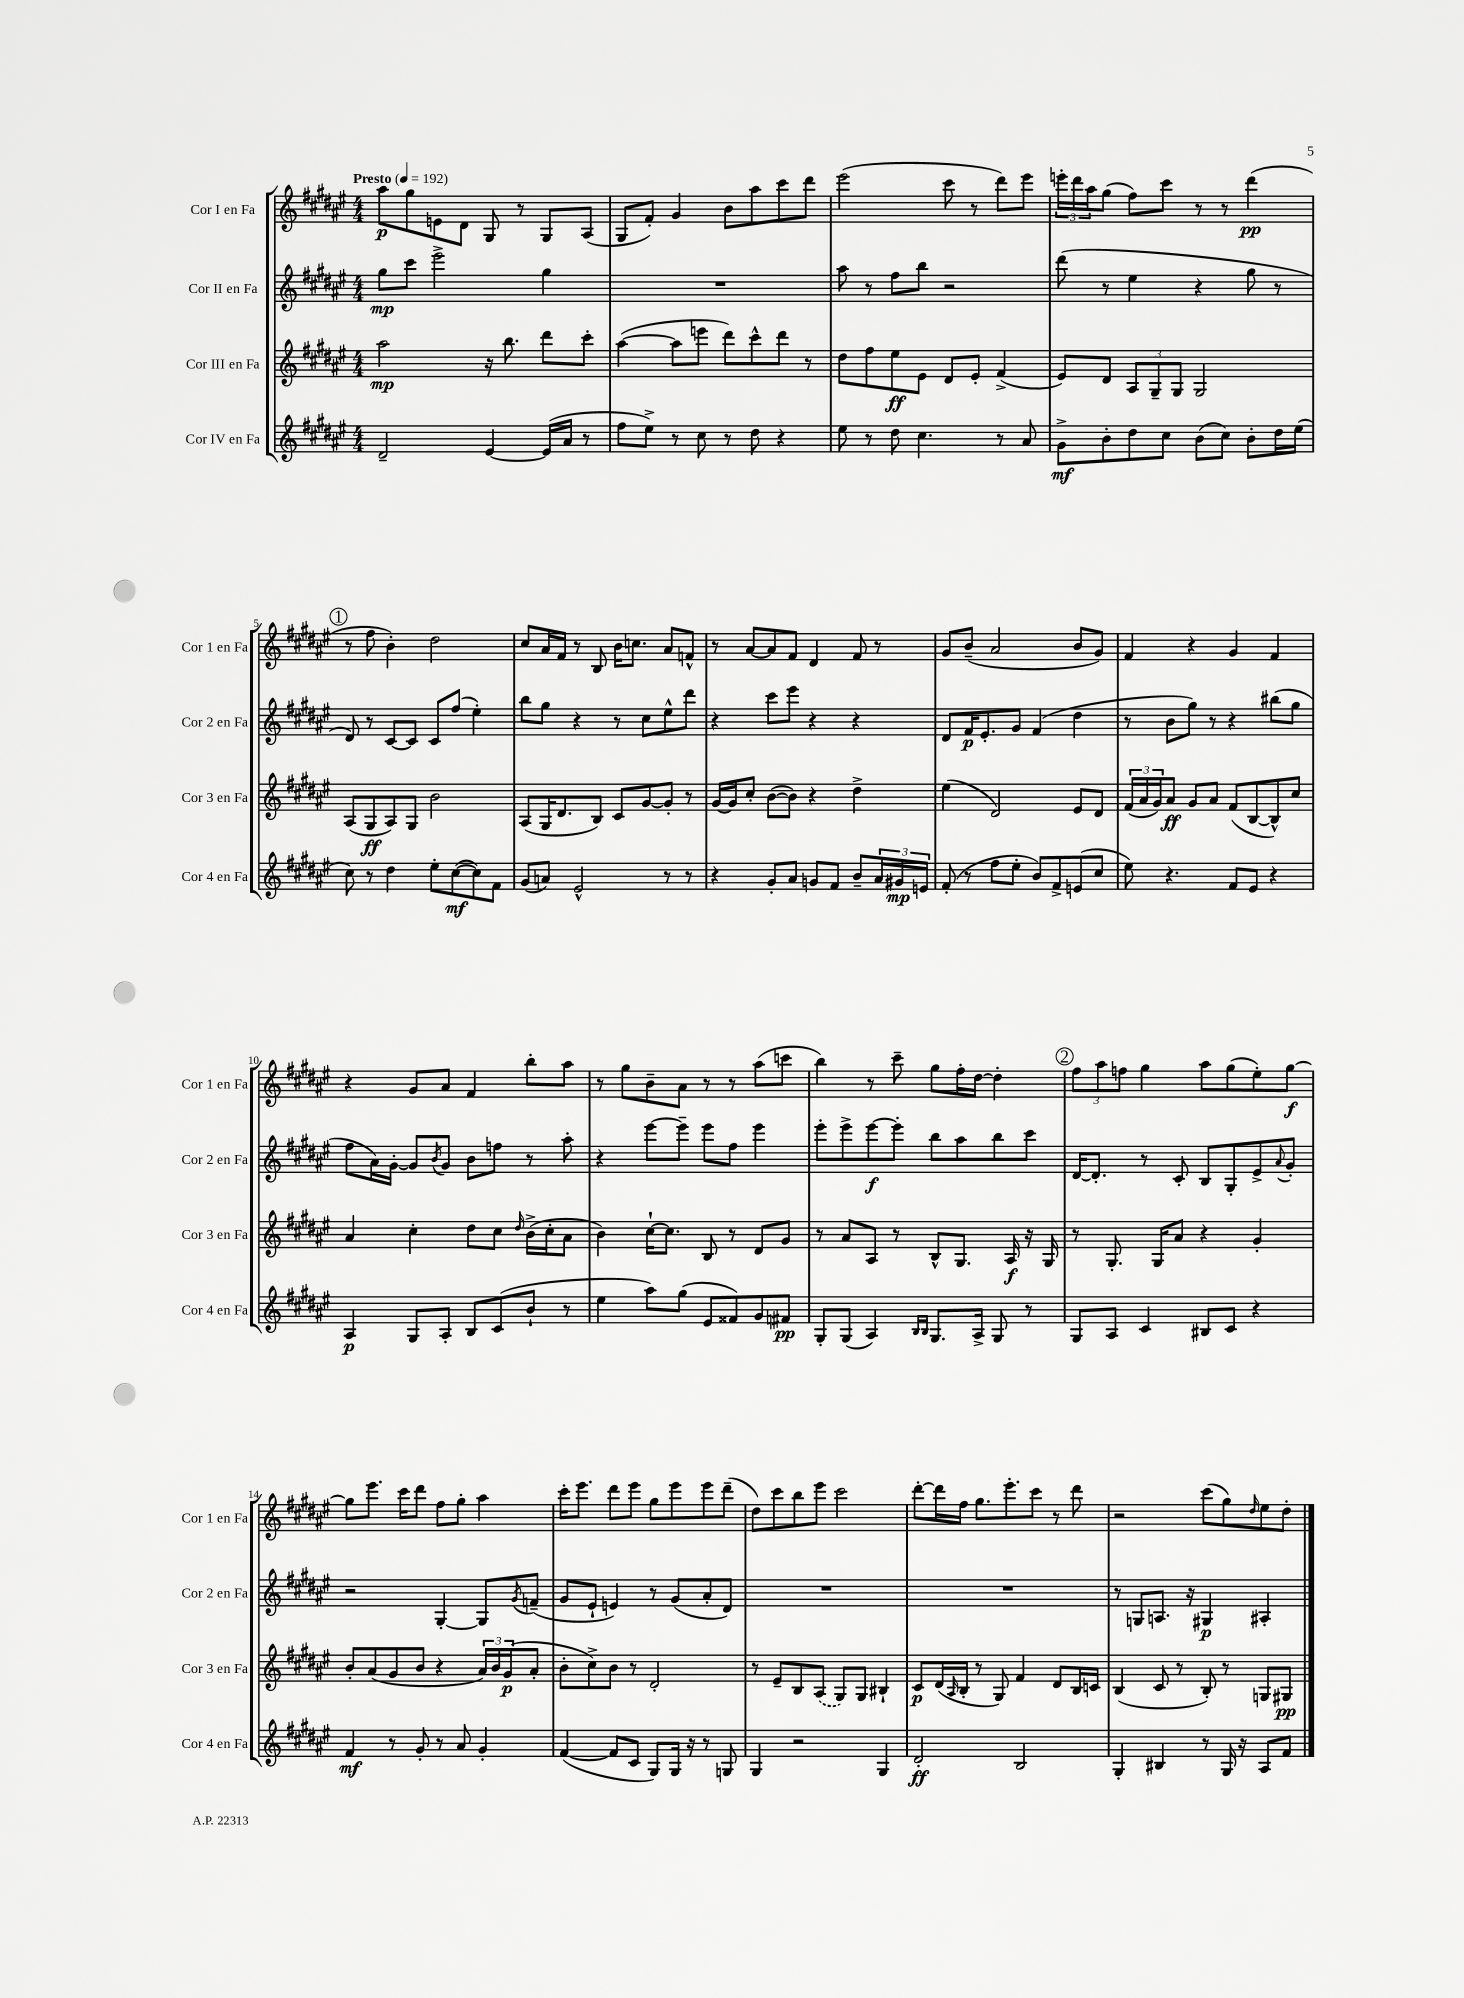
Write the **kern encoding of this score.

**kern	**kern	**kern	**kern
*staff4	*staff3	*staff2	*staff1
*clefG2	*clefG2	*clefG2	*clefG2
*k[f#c#g#d#a#e#]	*k[f#c#g#d#a#e#]	*k[f#c#g#d#a#e#]	*k[f#c#g#d#a#e#]
*M4/4	*M4/4	*M4/4	*M4/4
*MM192	*MM192	*MM192	*MM192
2d#~	2aa#	8gg#	8aa#
.	.	8ccc#	8gg#
.	.	2eee#^	8e
.	.	.	8d#
[4e#	16r	.	8G#
.	8.bb	.	.
.	.	.	8r
(16e#]	8ddd#	4gg#	8G#
16a#	.	.	.
8r	8ccc#'	.	(8A#
=	=	=	=
8ff#	([4aa#	1r	8G#
8ee#^)	.	.	8f#')
8r	8aa#]	.	4g#
8cc#	8eee	.	.
8r	8ddd#)	.	8b
8dd#	8ccc#^^	.	8aa#
4r	8ddd#	.	8ccc#
.	8r	.	8ddd#
=	=	=	=
8ee#	8dd#	8aa#	(2eee#
8r	8ff#	8r	.
8dd#	8ee#	8ff#	.
4.cc#	8e#	8bb	.
.	8d#	2r	8ccc#
.	8e#'	.	8r
8r	(4f#^	.	8ddd#)
8a#	.	.	8eee#
=	=	=	=
8g#^	8e#)	(8ddd#	24eee'
.	.	.	24ddd#
.	.	.	24aa#
8b'	8d#	8r	(8gg#
8dd#	12A#	4ee#	8ff#)
.	12G#~	.	.
8cc#	.	.	8ccc#
.	12G#	.	.
(8b	2G#	4r	8r
8cc#)	.	.	8r
8b'	.	8gg#	(4ddd#
16dd#	.	8r	.
(16ee#	.	.	.
=	=	=	=
8cc#)	(8A#	8d#)	8r
8r	8G#	8r	8ff#
4dd#	8A#)	[8c#	4b')
.	8G#	8c#]	.
8ee#'	2b	8c#	2dd#
([8cc#	.	(8ff#	.
8cc#])	.	4ee#')	.
8f#	.	.	.
=	=	=	=
(8g#	(8A#	8bb	8cc#
8a)	16G#	8gg#	16a#
.	8.d#	.	16f#
2e#^^	.	4r	8r
.	8B)	.	8B
.	8c#	8r	16b
.	.	.	8.cc
.	[8g#	8cc#	.
8r	8g#']	8ee#^^	8a#
8r	8r	8ddd#	8f^^
=	=	=	=
4r	[16g#	4r	8r
.	16g#]	.	.
.	8cc#'	.	[8a#
8g#'	([8b	8ccc#	8a#]
8a#	8b])	8eee#	8f#
8g	4r	4r	4d#
8f#	.	.	.
8b~	4dd#^	4r	8f#
24a#	.	.	8r
24g#	.	.	.
24e	.	.	.
=	=	=	=
(8f#'	(4ee#	8d#	8g#
8r	.	16f#	(8b~
.	.	8.e#'	.
8ff#	2d#)	.	2a#
8ee#'	.	8g#	.
8b)	.	(4f#	.
8f#^	.	.	.
(8e	8e#	4dd#	8b
8cc#	8d#	.	8g#)
=	=	=	=
8ee#)	(24f#	8r	4f#
.	24a#	.	.
.	24g#)	.	.
4.r	8a#	8b	.
.	8g#	8gg#)	4r
.	8a#	8r	.
8f#	(8f#	4r	4g#
8e#	[8B	.	.
4r	8B^^])	(8bb#	4f#
.	8cc#	8gg#	.
=	=	=	=
4A#	4a#	8ff#	4r
.	.	16a#)	.
.	.	[16g#'	.
8G#	4cc#'	8g#]	8g#
.	.	8qb	.
8A#'	.	8g#	8a#
8B	8dd#	8b	4f#
(8c#	8cc#	8ff	.
.	16qqdd#	.	.
8b`	(16b^	8r	8bb'
.	16cc#'	.	.
8r	8a#	8aa#'	8aa#
=	=	=	=
4ee#	4b)	4r	8r
.	.	.	8gg#
8aa#)	[16cc#`	[8eee#	8b~
.	8.cc#]	.	.
(8gg#	.	8eee#~]	8a#
8e#	8B	8eee#	8r
8f##)	8r	8ff#	8r
8g#	8d#	4eee#	(8aa#
8f#	8g#	.	8ccc
=	=	=	=
8G#'	8r	8eee#'	4bb)
(8G#	8a#	8eee#^	.
4A#)	8A#	[8eee#	8r
.	8r	8eee#']	8ccc#~
16qqB	.	.	.
16qqB	.	.	.
8.G#	8B^^	8bb	8gg#
.	8.G#	8aa#	16ff#'
16A#^	.	.	[16dd#
8G#	.	8bb	4dd#']
.	16A#	.	.
8r	16r	8ccc#	.
.	16G#	.	.
=	=	=	=
8G#	8r	[16d#	12ff#
.	.	8.d#']	.
.	.	.	12aa#
8A#	8.G#'	.	.
.	.	.	12ff
4c#	.	8r	4gg#
.	16G#	.	.
.	8a#	8c#'	.
8B#	4r	8B	8aa#
8c#	.	8G#'	(8gg#
4r	4g#'	8e#^	8ee#')
.	.	8qqa#	.
.	.	8g#'	[8gg#
=	=	=	=
4f#	8b'	2r	8gg#]
.	(8a#	.	8.eee#
8r	8g#	.	.
.	.	.	16ccc#
8g#'	8b	.	8ddd#
8r	4r	[4G#'	8ff#
8a#	.	.	8gg#'
4g#'	24a#)	8G#]	4aa#
.	24b	.	.
.	(24g#	.	.
.	.	8qg#	.
.	8a#'	(8f~	.
=	=	=	=
([4f#	8b'	8g#	16ccc#'
.	.	.	8.eee#
.	8cc#^)	8e#`	.
8f#]	8b	4e)	8ddd#
8c#	8r	.	8eee#
8G#)	2d#'	8r	8gg#
16G#	.	(8g#	8eee#
16r	.	.	.
8r	.	8a#'	8eee#
8G	.	8d#)	(8ddd#~
=	=	=	=
4G#	8r	1r	8dd#)
.	8e#~	.	8ccc#
2r	8B	.	8bb
.	(8A#	.	8eee#
.	8G#)	.	2ccc#
.	8G#	.	.
4G#	4B#`	.	.
=	=	=	=
2d#'	8c#	1r	[8ddd#'
.	(16d#	.	16ddd#]
.	16qqA#	.	.
.	16B'	.	16ff#
.	8r	.	8.gg#
.	8G#)	.	.
.	.	.	8.eee#'
2B	4f#	.	.
.	.	.	8ccc#
.	8d#	.	8r
.	16B	.	8ddd#
.	16c	.	.
=	=	=	=
4G#'	(4B	8r	2r
.	.	8G	.
4B#	8c#	8.A	.
.	8r	.	.
.	.	16r	.
8r	8B')	4G#	(8ccc#
16G#	8r	.	8gg#)
16r	.	.	.
.	.	.	16qqdd#
8A#	8G	4A#'	8ee#
8f#	8G#	.	8dd#'
==	==	==	==
*-	*-	*-	*-
